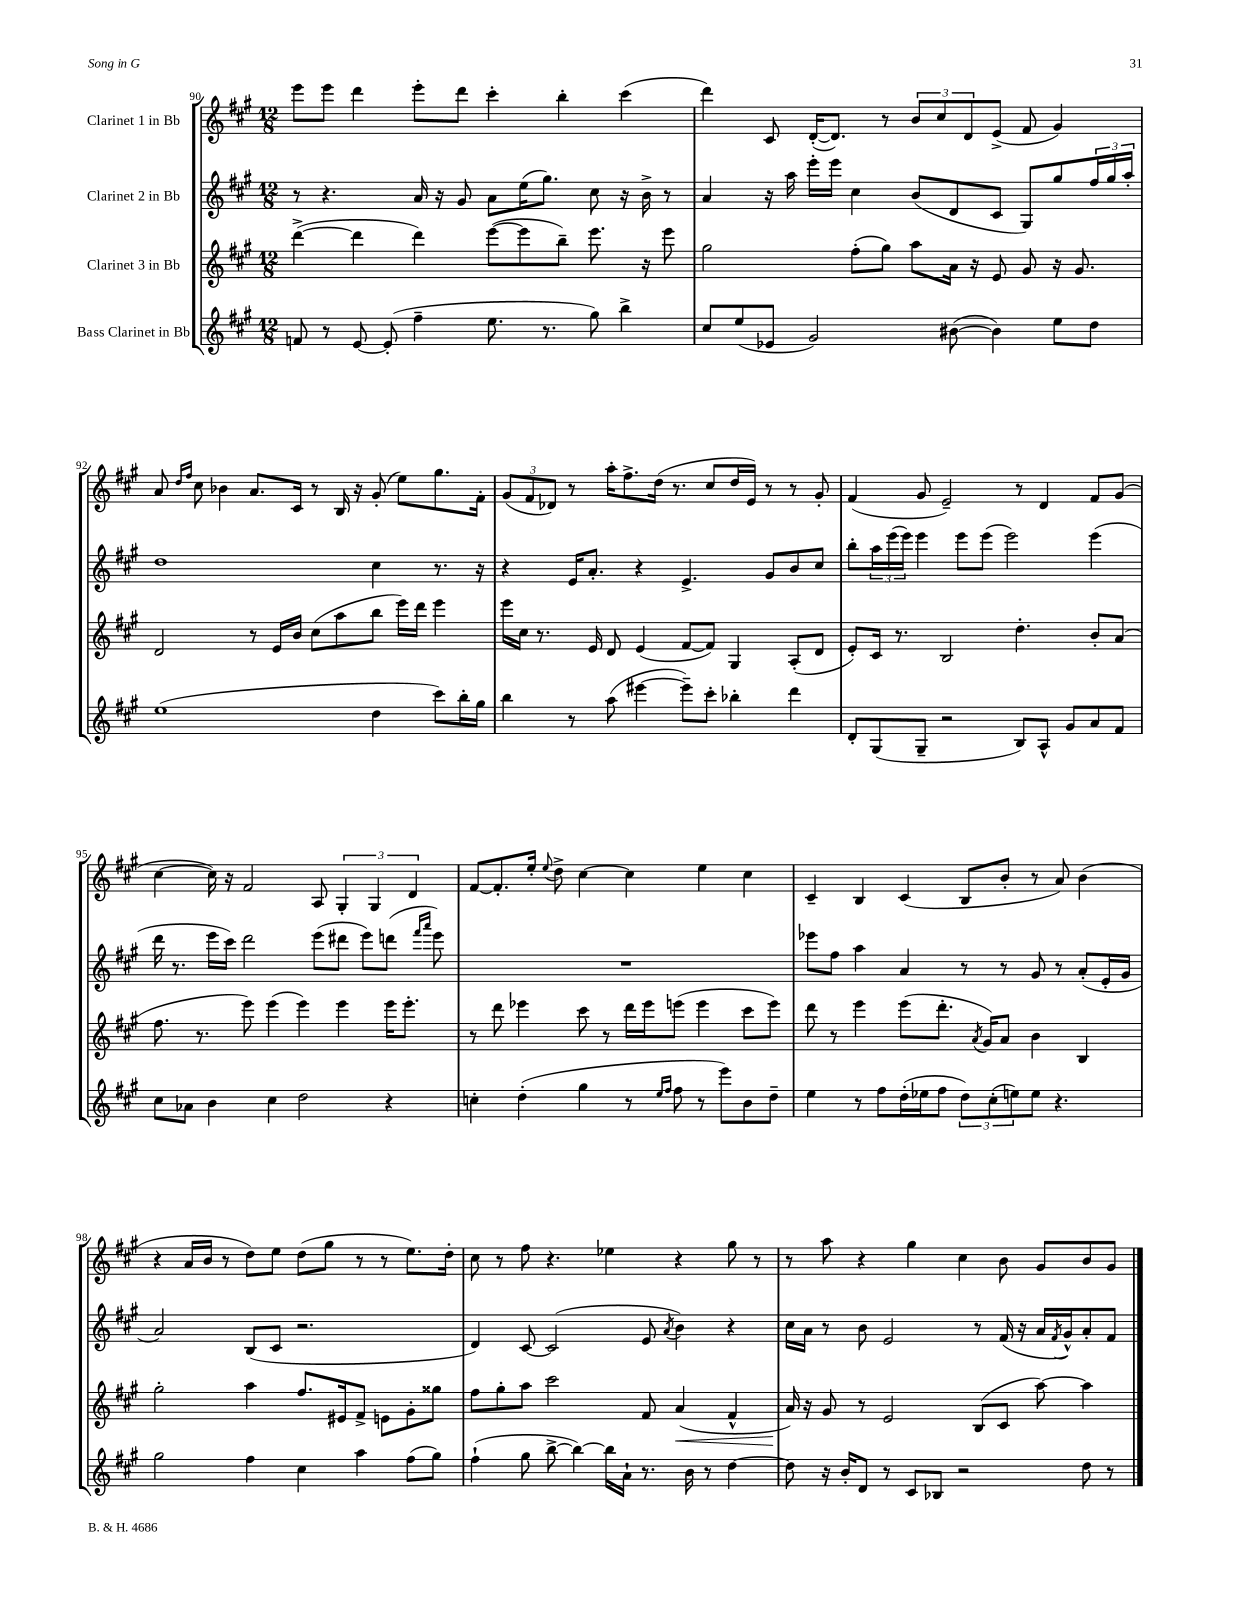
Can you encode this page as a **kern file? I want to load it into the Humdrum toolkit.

**kern	**kern	**kern	**kern
*staff4	*staff3	*staff2	*staff1
*clefG2	*clefG2	*clefG2	*clefG2
*k[f#c#g#]	*k[f#c#g#]	*k[f#c#g#]	*k[f#c#g#]
*M12/8	*M12/8	*M12/8	*M12/8
8f/	([4ddd^\	8r	8eee\L
8r	.	4.r	8eee\J
[8e/	4ddd\]	.	4ddd\
(8e'/]	.	.	.
4ff#~\	4ddd\)	16a/	8eee'\L
.	.	16r	.
.	.	8g#/	8ddd\J
8.ee\	([8eee\L	8a\L	4ccc#'\
.	8eee\]	(16ee\K	.
8.r	.	8.gg#\J)	.
.	8bb~\J)	.	4bb'\
8gg#\)	8.eee\	8cc#\	.
4bb^\	.	16r	(4ccc#\
.	16r	16b^\	.
.	8eee\	8r	.
=	=	=	=
8cc#/L	2gg#\	4a/	4ddd\)
(8ee/	.	.	.
8e-/J	.	16r	8c#/
.	.	16aa\	.
2g#/)	.	16eee'\LL	([16d'/LK
.	.	16eee\JJ	8.d/]J)
.	(8ff#'\L	4cc#\	.
.	8gg#\J)	.	8r
.	8aa\L	(8b/L	12b/L
.	.	.	12cc#/
([8b#\	16a\Jk	8d/	.
.	.	.	12d/
.	16r	.	.
4b#\])	8e/	8c#/J	(8e^/J
.	8g#/	8G#/L)	8f#/
8ee\L	16r	8gg#/	4g#/)
.	8.g#/	.	.
8dd\J	.	24ff#/L	.
.	.	24gg#/	.
.	.	24aa'/JJ	.
=	=	=	=
(1ee	2d/	1dd	8a/
.	.	.	16qqdd/LL
.	.	.	16qqff#/JJ
.	.	.	8cc#\
.	.	.	4b-\
.	8r	.	8.a/L
.	16e/LL	.	.
.	16b/JJ	.	16c#/Jk
.	(8cc#\L	.	8r
.	8aa\	.	16B/
.	.	.	16r
4dd\	8bb\J	4cc#\	(8g#'/
.	16eee\LL)	.	8ee\L)
.	16ddd\JJ	.	.
8ccc#\L)	4eee\	8.r	8.gg#\
16bb'\L	.	.	.
16gg#\JJ	.	16r	16f#'\Jk
=	=	=	=
4bb\	16eee\LL	4r	(12g#/L
.	16cc#\JJ	.	.
.	.	.	12f#/
.	8.r	.	.
.	.	.	12d-/J)
8r	.	16e/LK	8r
.	16e/	8.a'/J	.
(8aa\	8d/	.	16aa'\LK
.	.	.	8.ff#^\
[4eee#\	(4e/	4r	.
.	.	.	(16dd\Jk
.	.	.	8.r
8eee#~\]L)	[8f#/L	4.e^/	.
8ccc#'\J	8f#/]J)	.	8cc#/L
4bb-'\	4G#/	.	16dd/L
.	.	.	16e/JJ)
.	.	8g#/L	8r
4ddd\	(8A'/L	8b/	8r
.	8d/J	8cc#/J	8g#'/
=	=	=	=
8d'/L	8e'/L)	8bb'\L	(4f#/
(8G#/	16c#/Jk	24aa\L	.
.	.	(24eee\	.
.	8.r	.	.
.	.	24eee\JJ)	.
8G#~/J	.	4eee\	8g#/
2r	2B/	.	2e~/)
.	.	8eee\L	.
.	.	(8eee\J	.
.	.	2eee\)	.
8B/L)	4.dd'\	.	8r
8A^^/J	.	.	4d/
8g#/L	.	.	.
8a/	8b'/L	(4eee\	8f#/L
8f#/J	(8a/J	.	(8g#/J
=	=	=	=
8cc#\L	8.ff#\	16ddd\	[4cc#\
.	.	8.r	.
8a-\J	.	.	.
.	8.r	.	.
4b\	.	16eee\LL	16cc#\])
.	.	16ccc#\JJ)	16r
.	8eee\)	2ddd\	2f#/
4cc#\	(4eee\	.	.
2dd\	4eee\)	.	.
.	.	(8eee\L	8A/
.	4eee\	8ddd#\J	6G#'/
.	.	8eee\L)	.
.	.	.	6G#/
4r	16eee\LK	(8ddd\J	.
.	8.eee'\J	.	.
.	.	.	6d/
.	.	16qqfff#/LL	.
.	.	16qqaaa/JJ	.
.	.	8eee\)	.
=	=	=	=
4cc'\	8r	1.r	[8f#/L
.	8ddd\	.	8.f#'/]
(4dd'\	4eee-\	.	.
.	.	.	16ee'/Jk
.	.	.	8qqee/
.	.	.	8dd^\
4gg#\	8ccc#\	.	[4cc#\
.	8r	.	.
8r	16ddd\LL	.	4cc#\]
.	16eee-\J	.	.
16qqee/LL	.	.	.
16qqff#/JJ	.	.	.
8ff#\	(8eee\J	.	.
8r	4eee\	.	4ee\
8eee\L)	.	.	.
8b\	8ccc#\L	.	4cc#\
8dd~\J	8eee\J)	.	.
=	=	=	=
4ee\	8ddd\	8eee-\L	4c#~/
.	8r	8ff#\J	.
8r	4eee\	4aa\	4B/
8ff#\L	.	.	.
(16dd'\L	(8eee\L	4a/	(4c#/
16ee-\J	.	.	.
8ff#\J	8.ddd'\J	.	.
12dd\L)	.	8r	8B/L
.	8qa/	.	.
.	16g#/LK)	.	.
(12cc#'\	.	.	.
.	8a/J	8r	8b'/J
12ee\)	.	.	.
8ee\J	4b\	8g#/	8r
4.r	.	8r	8a/)
.	4B/	(8a'/L	(4b\
.	.	16e'/L	.
.	.	16g#/JJ	.
=	=	=	=
2gg#\	2gg#'\	2a/)	4r
.	.	.	16a/LL
.	.	.	16b/JJ
.	.	.	8r
4ff#\	4aa\	(8B/L	8dd\L)
.	.	8c#/J	8ee\J
4cc#\	8.ff#/L	2.r	(8dd\L
.	.	.	8gg#\J
.	16e#/k	.	.
4aa\	8f#^/J	.	8r
.	8e\L	.	8r
(8ff#\L	8g#'\	.	8.ee\L)
8gg#\J)	8gg##\J	.	.
.	.	.	16dd'\Jk
=	=	=	=
(4ff#`\	8ff#\L	4d/)	8cc#\
.	8gg#'\	.	8r
8gg#\	8aa\J	[8c#/	8ff#\
[8bb^\	2ccc#\	(2c#/]	4.r
4bb\_)	.	.	.
16bb\]LL	.	.	4ee-\
16a`\JJ	.	.	.
8.r	8f#/	8e/	.
.	.	8qa/	.
.	(4a/	4b\)	4r
16b\	.	.	.
8r	.	.	.
[4dd\	4f#^^/	4r	8gg#\
.	.	.	8r
=	=	=	=
8dd\]	16a/)	16cc#\LL	8r
.	16r	16a\JJ	.
16r	8g#/	8r	8aa\
16b'/LK	.	.	.
8d/J	8r	8b\	4r
8r	2e/	2e/	.
8c#/L	.	.	4gg#\
8B-/J	.	.	.
2r	.	.	4cc#\
.	(8B/L	8r	.
.	8c#/J	(16f#/	8b\
.	.	16r	.
.	[8aa\)	16a/LL	8g#/L
.	.	8qf#/	.
.	.	16g#^^/J)	.
8dd\	4aa\]	8a'/	8b/
8r	.	8f#/J	8g#/J
==	==	==	==
*-	*-	*-	*-
